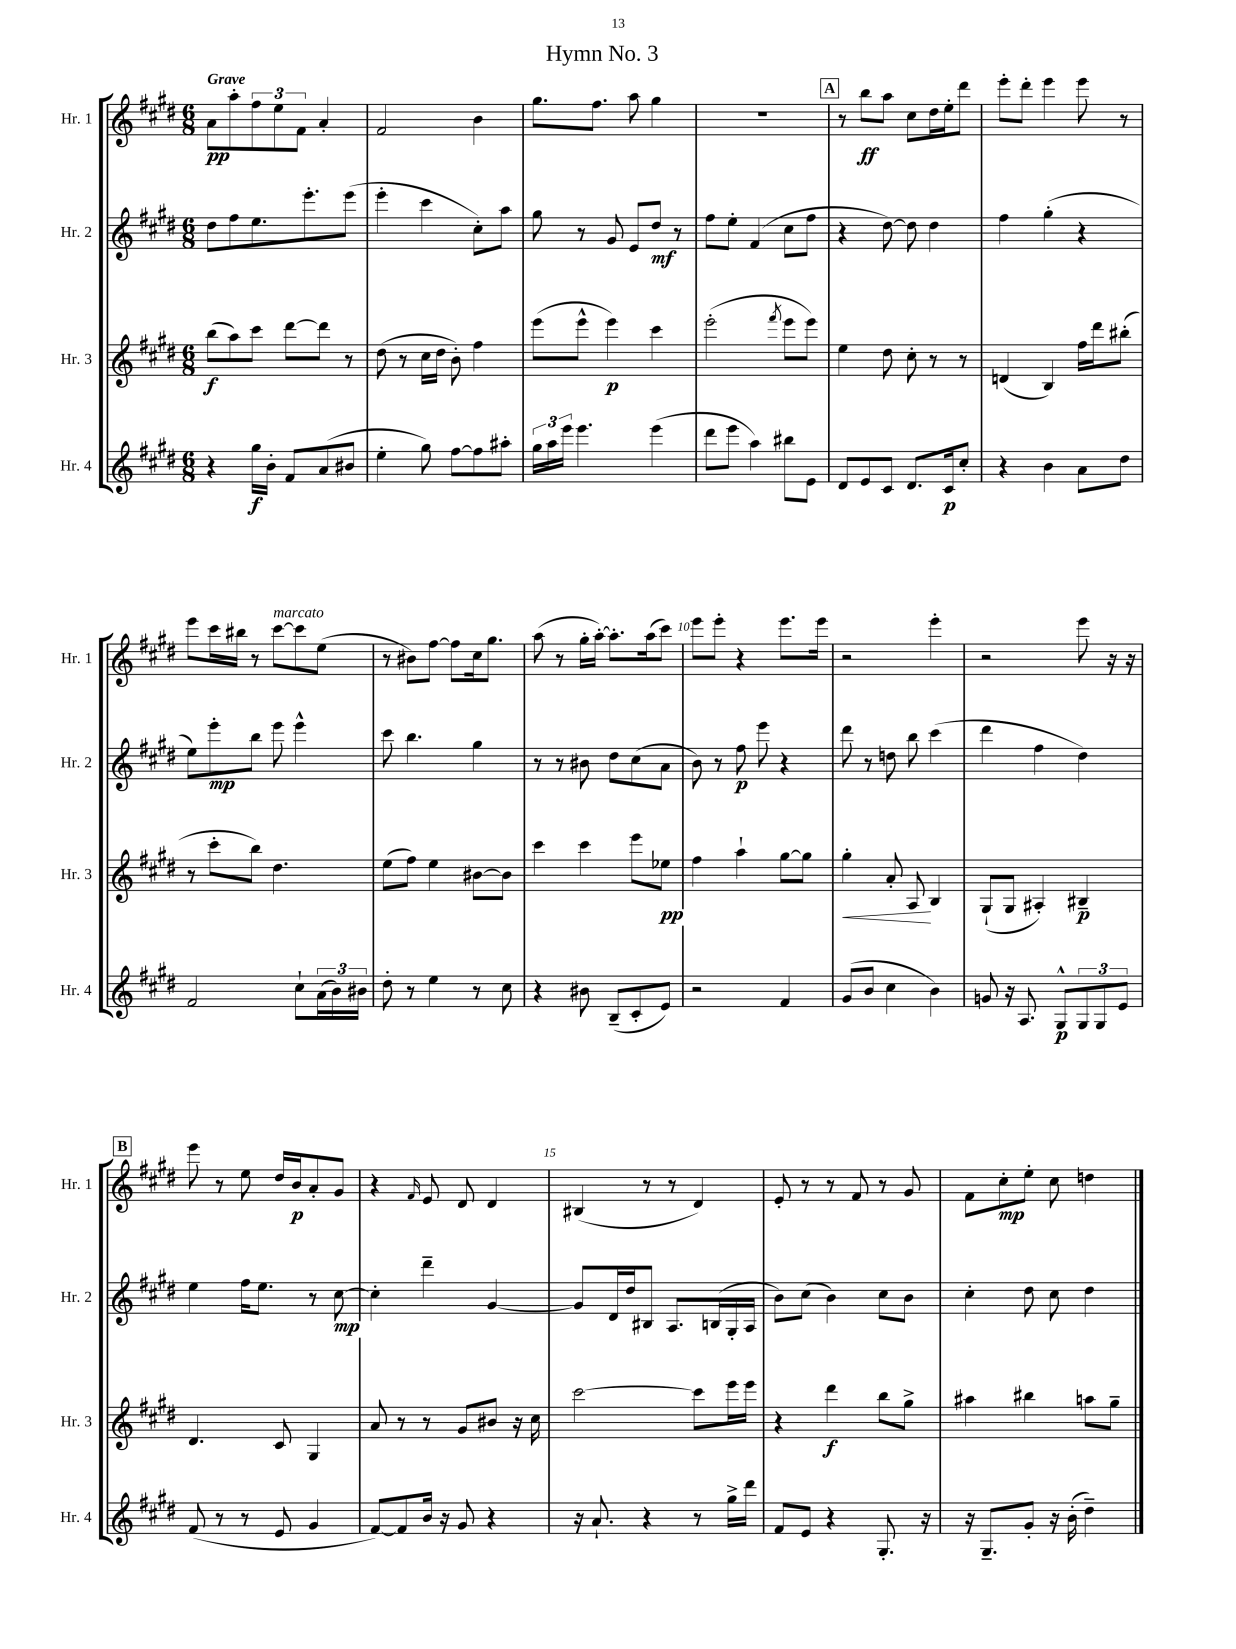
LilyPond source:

\header { title = "Hymn No. 3" }
<<
\new StaffGroup <<
\new Staff = "s0" \with { instrumentName = "Hr. 1" shortInstrumentName = "Hr. 1" } {
    \clef treble \key e \major \numericTimeSignature \time 6/8 \tempo "Grave"
    a'8\pp a''8-. \tuplet 3/2 { fis''8 e''8 fis'8 } a'4-. |
    fis'2 b'4 |
    gis''8. fis''8. a''8 gis''4 |
    R2. |
    \mark \markup { \box "A" } r8 b''8\ff a''8 cis''8 dis''16 e''16-. dis'''8 |
    e'''8-. dis'''8-. e'''4 e'''8 r8 |
    e'''8 cis'''16 bis''16 r8 cis'''8~^\markup { \italic "marcato" } cis'''8 e''8( |
    r8 bis'8) fis''8~ fis''8 cis''16 gis''8. |
    a''8( r8 gis''16-. a''16~-.) a''8.-. a''16( cis'''8) |
    e'''8 e'''8-. r4 e'''8. e'''16 |
    r2 e'''4-. |
    r2 e'''8 r16 r16 |
    \mark \markup { \box "B" } e'''8 r8 e''8 dis''16 b'16\p a'8-. gis'8 |
    r4 \grace { fis'16 } e'8 dis'8 dis'4 |
    bis4( r8 r8 dis'4) |
    e'8-. r8 r8 fis'8 r8 gis'8 |
    fis'8 cis''8-.\mp e''8-. cis''8 d''4 \bar "|." |
}
\new Staff = "s1" \with { instrumentName = "Hr. 2" shortInstrumentName = "Hr. 2" } {
    \clef treble \key e \major \numericTimeSignature \time 6/8
    dis''8 fis''8 e''8. e'''8.-. e'''8( |
    e'''4-. cis'''4 cis''8-.) a''8 |
    gis''8 r8 gis'8 e'8 dis''8\mf r8 |
    fis''8 e''8-. fis'4( cis''8 fis''8 |
    \mark \markup { \box "A" } r4 dis''8~) dis''8 dis''4 |
    fis''4 gis''4-.( r4 |
    e''8) e'''8-.\mp b''8 e'''8 e'''4-^ |
    cis'''8 b''4. gis''4 |
    r8 r8 bis'8 dis''8 cis''8( a'8 |
    b'8) r8 fis''8\p e'''8 r4 |
    dis'''8 r8 d''8 b''8 cis'''4( |
    dis'''4 fis''4 dis''4) |
    \mark \markup { \box "B" } e''4 fis''16 e''8. r8 cis''8~\mp |
    cis''4-. dis'''4-- gis'4~ |
    gis'8 dis'16 dis''16 bis8 a8. b16( gis16-. a16 |
    b'8) cis''8( b'4) cis''8 b'8 |
    cis''4-. dis''8 cis''8 dis''4 \bar "|." |
}
\new Staff = "s2" \with { instrumentName = "Hr. 3" shortInstrumentName = "Hr. 3" } {
    \clef treble \key e \major \numericTimeSignature \time 6/8
    b''8\f( a''8) cis'''8 dis'''8~ dis'''8 r8 |
    dis''8( r8 cis''16 dis''16 b'8-.) fis''4 |
    e'''8( e'''8-^ e'''4\p) cis'''4 |
    e'''2-.( \acciaccatura { fis'''8 } e'''8 e'''8) |
    \mark \markup { \box "A" } e''4 dis''8 cis''8-. r8 r8 |
    d'4( b4) fis''16 dis'''16 bis''8-.( |
    r8 cis'''8-. b''8) dis''4. |
    e''8( fis''8) e''4 bis'8~ bis'8 |
    cis'''4 cis'''4 e'''8 ees''8\pp |
    fis''4 a''4-! gis''8~ gis''8 |
    gis''4-.\< a'8-. a8\! b4 |
    gis8-!( gis8 ais4-.) bis4--\p |
    \mark \markup { \box "B" } dis'4. cis'8 gis4 |
    a'8 r8 r8 gis'8 bis'8 r16 cis''16 |
    cis'''2~ cis'''8 e'''16 e'''16 |
    r4 dis'''4\f b''8 gis''8-> |
    ais''4 bis''4 a''8 gis''8-- \bar "|." |
}
\new Staff = "s3" \with { instrumentName = "Hr. 4" shortInstrumentName = "Hr. 4" } {
    \clef treble \key e \major \numericTimeSignature \time 6/8
    r4 gis''16\f b'16-. fis'8 a'8( bis'8 |
    e''4-. gis''8) fis''8~ fis''8 ais''8-. |
    \tuplet 3/2 { gis''16 a''16 e'''16 } e'''4. e'''4( |
    dis'''8 e'''8 a''4) bis''8 e'8 |
    \mark \markup { \box "A" } dis'8 e'8 cis'8 dis'8. cis'16\p cis''8-. |
    r4 b'4 a'8 dis''8 |
    fis'2 cis''8-! \tuplet 3/2 { a'16( b'16) bis'16 } |
    dis''8-. r8 e''4 r8 cis''8 |
    r4 bis'8 b8--( cis'8-. e'8) |
    r2 fis'4 |
    gis'8( b'8 cis''4 b'4) |
    g'8 r16 a8. gis8-^\p \tuplet 3/2 { gis8 gis8 e'8 } |
    \mark \markup { \box "B" } fis'8( r8 r8 e'8 gis'4 |
    fis'8~) fis'8 b'16 r16 gis'8 r4 |
    r16 a'8.-! r4 r8 gis''16-> dis'''16 |
    fis'8 e'8 r4 gis8.-. r16 |
    r16 gis8.-- gis'8-. r16 b'16-.( dis''4--) \bar "|." |
}
>>
>>
\layout { \context { \Score \override BarNumber.break-visibility = ##(#f #t #t) barNumberVisibility = #(every-nth-bar-number-visible 5) } }
